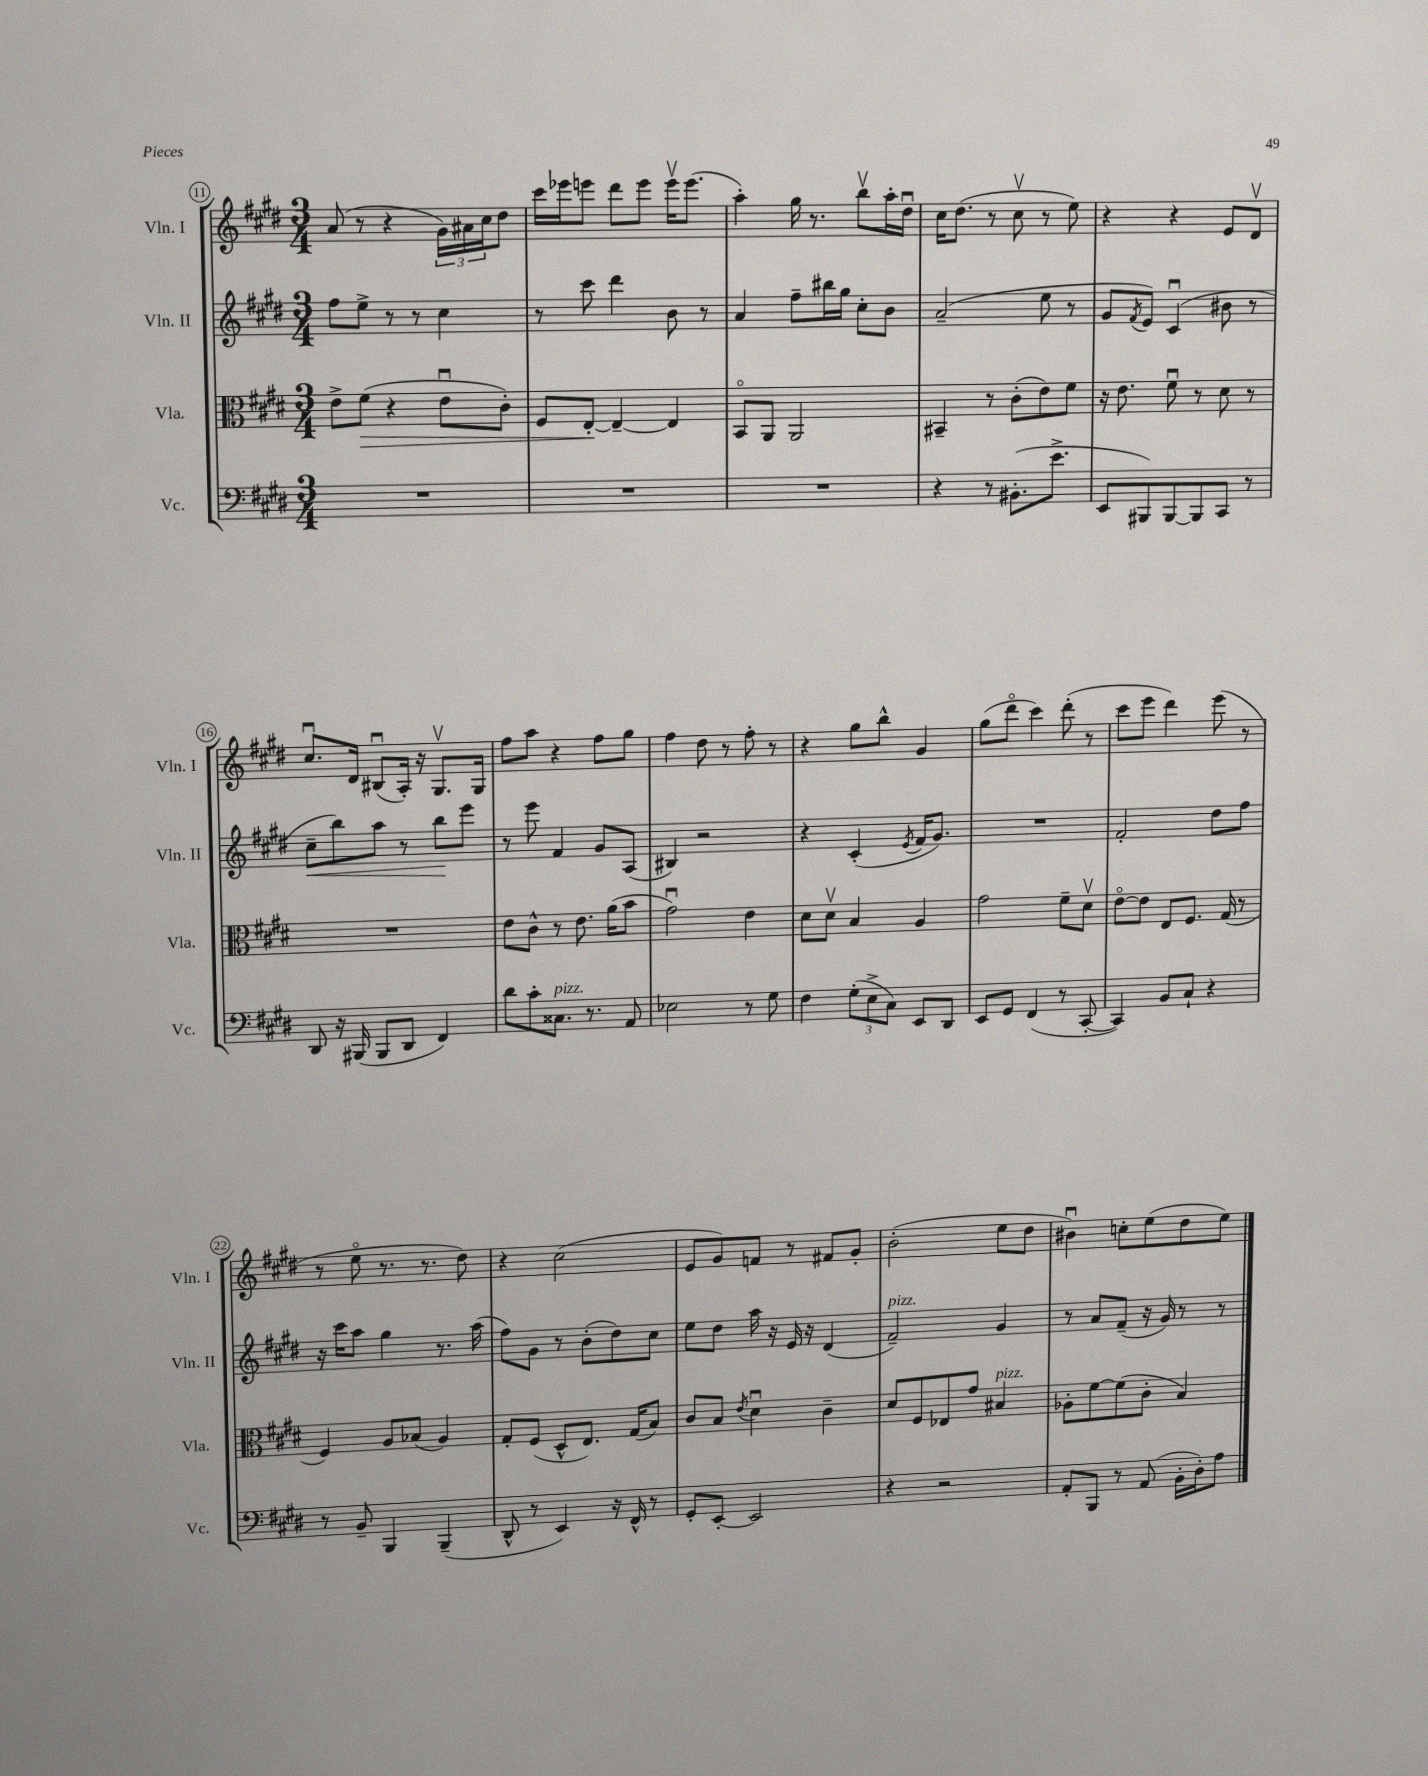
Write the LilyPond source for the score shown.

<<
\new StaffGroup <<
\new Staff = "s0" \with { instrumentName = "Vln. I" shortInstrumentName = "Vln. I" } {
    \clef treble \key e \major \numericTimeSignature \time 3/4
    a'8( r8 r4 \tuplet 3/2 { gis'16) ais'16 cis''16 } dis''8 |
    cis'''16 ees'''16 e'''8 dis'''8 e'''8 e'''16\upbow e'''8.( |
    a''4-.) gis''16 r8. b''8\upbow a''16-. dis''16\downbow |
    cis''16 dis''8.( r8 cis''8\upbow r8 e''8) |
    r4 r4 e'8 dis'8\upbow |
    cis''8.\downbow dis'16 bis8\downbow( a16-.) r16 gis8.\upbow gis16 |
    fis''8 a''8 r4 fis''8 gis''8 |
    fis''4 dis''8 r8 fis''8-. r8 |
    r4 gis''8 b''8-^ gis'4 |
    gis''8( dis'''8\flageolet cis'''4) dis'''8-.( r8 |
    cis'''8 e'''8 dis'''4) e'''8( r8 |
    r8 e''8\flageolet r8. r8. dis''8) |
    r4 cis''2( |
    e'8 gis'8) f'8 r8 fis'8 gis'8-. |
    b'2-.( e''8 dis''8 |
    bis'4\downbow) c''8-. e''8( dis''8 e''8) \bar "|." |
}
\new Staff = "s1" \with { instrumentName = "Vln. II" shortInstrumentName = "Vln. II" } {
    \clef treble \key e \major \numericTimeSignature \time 3/4
    fis''8 e''8-> r8 r8 cis''4 |
    r8 cis'''8 dis'''4 b'8 r8 |
    a'4 fis''8-- bis''16 gis''16 cis''8-. b'8 |
    a'2--( e''8 r8 |
    gis'8 \acciaccatura { fis'8 } e'8) cis'4\downbow( bis'8 r8 |
    cis''8--\< b''8) a''8 r8 b''8\! e'''8 |
    r8 e'''8 fis'4 gis'8 a8( |
    bis4) r2 |
    r4 cis'4-.( \acciaccatura { e'8 } fis'16 gis'8.) |
    R2. |
    fis'2-. dis''8 fis''8 |
    r16 cis'''16 a''8 gis''4 r8. a''16( |
    fis''8) gis'8 r8 b'8-.( dis''8) cis''8 |
    e''8 dis''8 a''16 r16 e'16 r16 dis'4( |
    fis'2--^\markup { \italic "pizz." }) gis'4 |
    r8 a'8 fis'8--( r16 gis'16) r8 r8 \bar "|." |
}
\new Staff = "s2" \with { instrumentName = "Vla." shortInstrumentName = "Vla." } {
    \clef alto \key e \major \numericTimeSignature \time 3/4
    e'8-> fis'8\>( r4 e'8\downbow cis'8-.) |
    fis8 e8~-.\! e4~-- e4 |
    b,8\flageolet a,8 a,2 |
    bis,4-- r8 cis'8-.( e'8) fis'8 |
    r16 e'8. fis'8\downbow r8 dis'8 r8 |
    R2. |
    e'8 cis'8-^ r8 e'8. a'16( b'8 |
    gis'2\downbow) e'4 |
    dis'8 dis'8\upbow b4 a4 |
    gis'2 fis'8-- dis'8\upbow |
    e'8~\flageolet e'8 e8 fis8. gis16( r8 |
    fis4) a8 bes8( a4) |
    gis8-. fis8( dis8-^ e8.) gis16( b8) |
    cis'8 b8 \acciaccatura { e'8 } dis'4\downbow cis'4-- |
    dis'8 fis8 ees8 gis'8 bis4^\markup { \italic "pizz." } |
    aes8-. fis'8~ fis'8( cis'8-. b4) \bar "|." |
}
\new Staff = "s3" \with { instrumentName = "Vc." shortInstrumentName = "Vc." } {
    \clef bass \key e \major \numericTimeSignature \time 3/4
    R2. |
    R2. |
    R2. |
    r4 r8 bis,8.-.( e'8.-> |
    e,8 bis,,8) bis,,8~ bis,,8 cis,8 r8 |
    dis,8 r16 bis,,16( bis,,8 dis,8 fis,4) |
    dis'8 cis'8-. cisis8.^\markup { \italic "pizz." } r8. a,8 |
    ees2 r8 gis8 |
    fis4 \tuplet 3/2 { gis8-.( e8-> cis8) } e,8 dis,8 |
    e,8 gis,8 fis,4( r8 cis,8~-. |
    cis,4) b,8 cis8-! r4 |
    r8 b,8-- b,,4 b,,4--( |
    dis,8-^ r8 e,4) r16 fis,16-^ r8 |
    gis,8-. e,8~-. e,2 |
    r4 r2 |
    a,8-. b,,8 r8 a,8( b,16-. dis16-.) a8 \bar "|." |
}
>>
>>
\layout { \context { \Score currentBarNumber = #11 \override BarNumber.stencil = #(make-stencil-circler 0.1 0.3 ly:text-interface::print) } }
